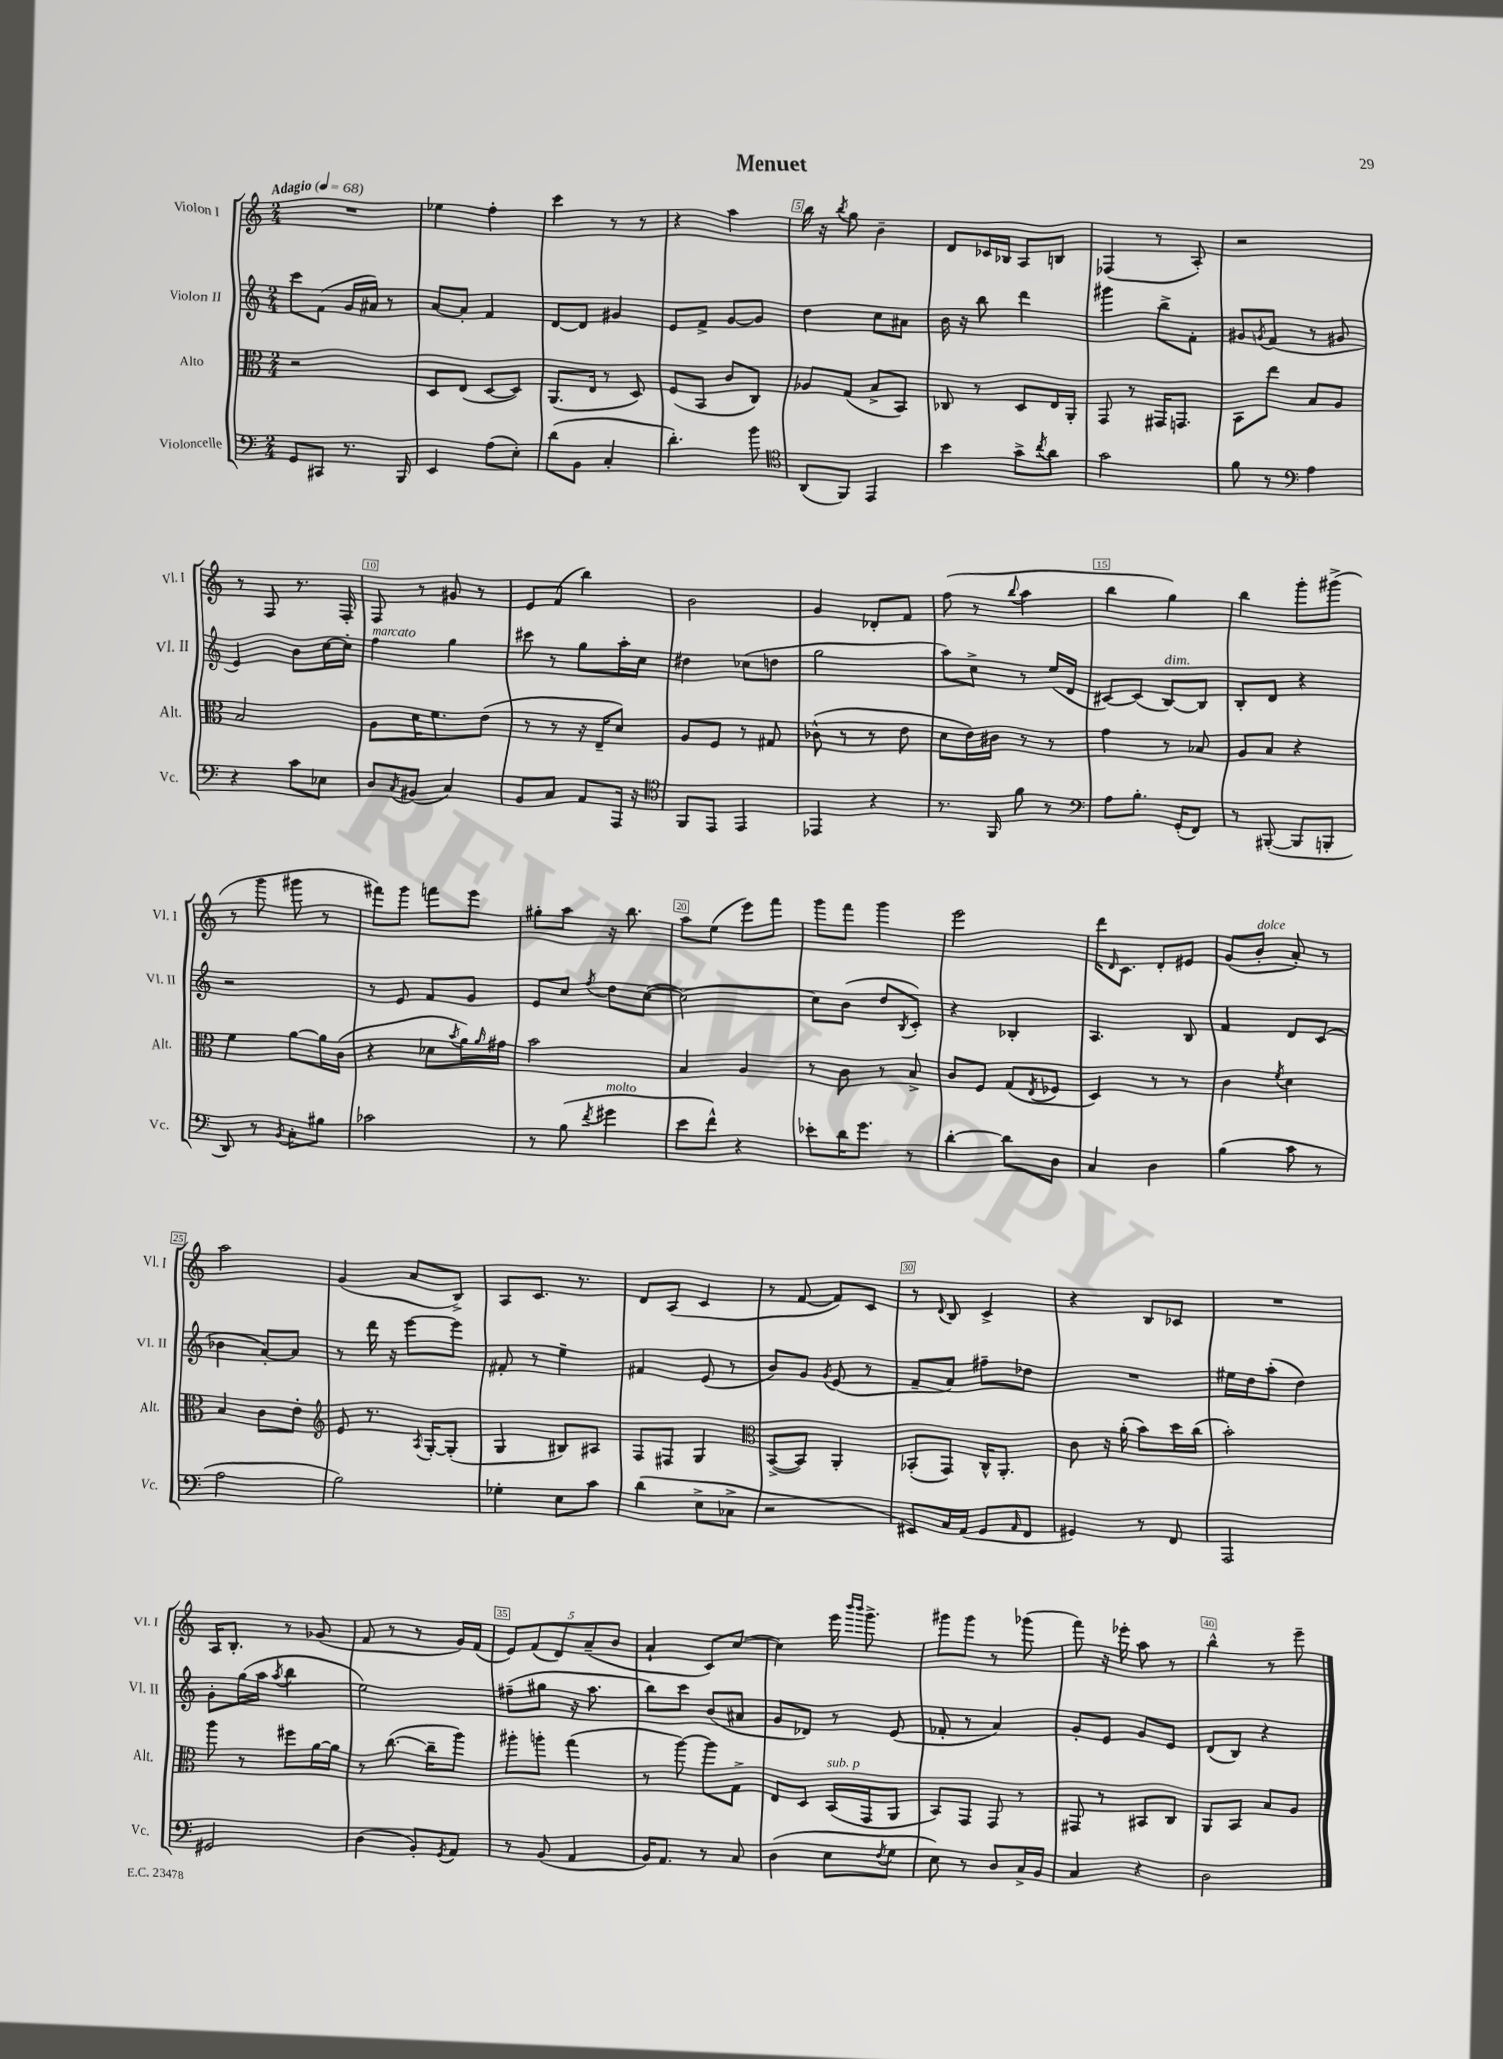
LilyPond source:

\header { title = "Menuet" }
<<
\new StaffGroup <<
\new Staff = "s0" \with { instrumentName = "Violon I" shortInstrumentName = "Vl. I" } {
    \clef treble \key c \major \numericTimeSignature \time 2/4 \tempo "Adagio" 4 = 68
    R2 |
    ees''4 f''4-. |
    c'''4 r8 r8 |
    r4 a''4 |
    b''16 r16 \acciaccatura { b''8 } g''8 b'4-- |
    d'8 ces'16 bes16 a8 b8 |
    fes4( r8 a8-.) |
    r2 |
    r8 f8 r8. f16-. |
    f8 r8 gis'8 r8 |
    e'8 f'8( b''4) |
    b'2 |
    g'4 des'8-. f'8 |
    f''8( r8 \appoggiatura { b''8 } a''4 |
    b''4 g''4) |
    b''4 g'''8-. gis'''8->( |
    r8 g'''8 gis'''8 r8 |
    fis'''8) g'''8 f'''8 e'''8 |
    gis''8-. a''8 r16 b''8. |
    a''8 e''8( e'''8) f'''8 |
    g'''8 f'''8 g'''4 |
    e'''2 |
    d'''16 \grace { d'16 } c'8. d'8-. eis'8 |
    g'8( b'8-.^\markup { \italic "dolce" } a'8-.) r8 |
    a''2 |
    g'4( a'8 b8->) |
    a8 c'8. r8. |
    d'8 a8( c'4 |
    r8 f'8~ f'8) c'8 |
    r8 \appoggiatura { d'8 } b8 c'4-> |
    r4 b8 ces'8 |
    R2 |
    a16 b8.-. r8 ges'8( |
    f'8 r8 r8 g'16) f'16( |
    \tuplet 5/4 { e'8) f'8( d'8) a'8--( b'8 } |
    a'4-! c'8) c''8~( |
    c''4) e'''16 \grace { b'''16 b'''16 } g'''8.-> |
    gis'''8 gis'''8 r8 ges'''8( |
    f'''8) r16 ees'''16-. a''8 r8 |
    b''4-^ r8 e'''8-- \bar "|." |
}
\new Staff = "s1" \with { instrumentName = "Violon II" shortInstrumentName = "Vl. II" } {
    \clef treble \key c \major \numericTimeSignature \time 2/4
    c'''8 f'8( g'16 ais'16) r8 |
    a'8~ a'8-. f'4 |
    d'8~ d'8 gis'4 |
    e'8 f'8-> g'8~ g'8 |
    d''4 c''8 ais'8 |
    b'16 r16 b''8 d'''4 |
    gis'''4 b''8-> f'8-. |
    gis'8 \acciaccatura { g'8 } f'8( r8 gis'8 |
    e'4) b'8 c''16~ c''16-. |
    f''4^\markup { \italic "marcato" } g''4 |
    cis'''8 r8 g''8 a''16-. c''16 |
    dis''4 ces''8( d''8 |
    g''2 |
    a''8) c''8-> r8 e''16( d'16 |
    cis'8~) cis'8( b8~^\markup { \italic "dim." }) b8 |
    b8-. d'8 r4 |
    r2 |
    r8 e'8 f'8 g'8 |
    e'8 c''8 \acciaccatura { f''8 } d''8 c''8~( |
    c''2~) |
    c''8 b'8( d''8 \acciaccatura { b8 } c'8-.) |
    r4 bes4-. |
    a4. b8 |
    f'4 d'8 c'8( |
    bes'4 a'8~-.) a'8 |
    r8 d'''16 r16 e'''8~ e'''8 |
    fis'8-. r8 e''4-- |
    fis'4 e'8( r8 |
    b'8) g'8 \acciaccatura { g'8 } e'8( r8 |
    f'8-- a'8) fis''8-- des''8 |
    R2 |
    eis''16 d''16 a''8-.( d''4) |
    g'8-. g''16( a''16 \acciaccatura { a''8 } b''4 |
    e''2) |
    fis''8--( gis''8 r16 a''8. |
    b''8) c'''8 b'8( ais'8 |
    g'8 des'8) r8 e'8( |
    fes'8-. r8 a'4) |
    g'8-. e'8 g'8 e'8 |
    d'8( b8) r4 \bar "|." |
}
\new Staff = "s2" \with { instrumentName = "Alto" shortInstrumentName = "Alt." } {
    \clef alto \key c \major \numericTimeSignature \time 2/4
    r2 |
    d8 e8( d8~ d8) |
    a,8.( e16 r8 d8) |
    f8( b,8 c'8 c8) |
    aes8 g8( b8-> b,8) |
    ces8 r8 d8 e16 a,16-. |
    g,8 r8 gis,16 g,8. |
    b,8 e''8 b8 a8 |
    b2 |
    a8 d'16 f'8. e'8( |
    r8 r8 r16 e16-- d'8) |
    a8 f8 r8 gis8 |
    ces'8-^( r8 r8 e'8 |
    d'8 e'16) cis'16 r8 r8 |
    g'4 r8 bes8 |
    a8 b8 r4 |
    f'4 a'8~ a'16 c'16( |
    r4 des'8 \acciaccatura { b'8 } a'16) \grace { a'16 } gis'16 |
    b'2 |
    b4 a4 |
    r8 c'8 r8 b8-> |
    c'8 f8 g8( \acciaccatura { e8 } fes8 |
    d4) r8 r8 |
    c'4 \acciaccatura { f'8 } d'4 |
    b4 c'8 e'8-. |
    \clef treble e'8 r8. \acciaccatura { a8 } g16~-. g8-.( |
    g4 bis8) ais8 |
    f8 fis8 g4 |
    \clef alto b,8~->( b,8) a,4-. |
    bes,8-.( g,8) c16-^ a,8.-. |
    c'8 r16 a'16-.( b'8) d''16 c''16( |
    b'2-.) |
    a''8 r8 fis''8 a'16~ a'16 |
    r8 c''8.~( c''16-- a''8) |
    ais''8-. a''8-. g''4( |
    r8 a''8~) a''8 g8-> |
    e8 d8 b,16^\markup { \italic "sub. p" }( g,16 a,8 |
    b,8) g,8 g,8 r8 |
    gis,8 r8 bis,8 c8 |
    a,8 b,8 b8 a8 \bar "|." |
}
\new Staff = "s3" \with { instrumentName = "Violoncelle" shortInstrumentName = "Vc." } {
    \clef bass \key c \major \numericTimeSignature \time 2/4
    g,8 cis,8 r8. b,,16 |
    e,4 a8( e8-.) |
    d'8( b,8 c4-. |
    d'4.-.) b'8 |
    \clef tenor a,8( f,8) e,4 |
    b'4 g'8-> \acciaccatura { c''8 } a'8 |
    g'2 |
    f'8 r8 \clef bass a4 |
    r4 c'8 ees8 |
    d8 \acciaccatura { c8 } bis,8( c4) |
    b,8 c8 a,8 a,,16 r16 |
    \clef tenor f,8 e,8 e,4 |
    ees,4 r4 |
    r8. f,16 f'8 r8 |
    \clef bass a8 b8.-. g,16-.( f,8) |
    r8 bis,,8~-.( bis,,8 b,,8-. |
    d,8) r8 \acciaccatura { b,8 } c8-. bis8 |
    ces'2 |
    r8 b8( \acciaccatura { f'8 } gis'4^\markup { \italic "molto" } |
    e'8 f'8-^) r4 |
    ees'8-. d'16 g'8. r8 |
    d'4~-. d'8 d8 |
    c4 d4 |
    b4( c'8 r8 |
    a2 |
    b2) |
    ges4-. e8 c'8 |
    d'4( e8-> ces8-> |
    r2 |
    eis,8) c16 a,16( g,8 \grace { a,16 } f,8 |
    gis,4) r8 f,8 |
    a,,2 |
    gis,2 |
    d4( b,8-.) \acciaccatura { g,8 } a,8 |
    r8 b,8( a,4 |
    b,16) a,8. r8 c8 |
    d4( e8 \acciaccatura { f8 } g8 |
    e8) r8 d8 c16-> b,16 |
    c4 r4 |
    d2 \bar "|." |
}
>>
>>
\layout { \context { \Score \override BarNumber.break-visibility = ##(#f #t #t) barNumberVisibility = #(every-nth-bar-number-visible 5) \override BarNumber.stencil = #(make-stencil-boxer 0.1 0.3 ly:text-interface::print) } }
